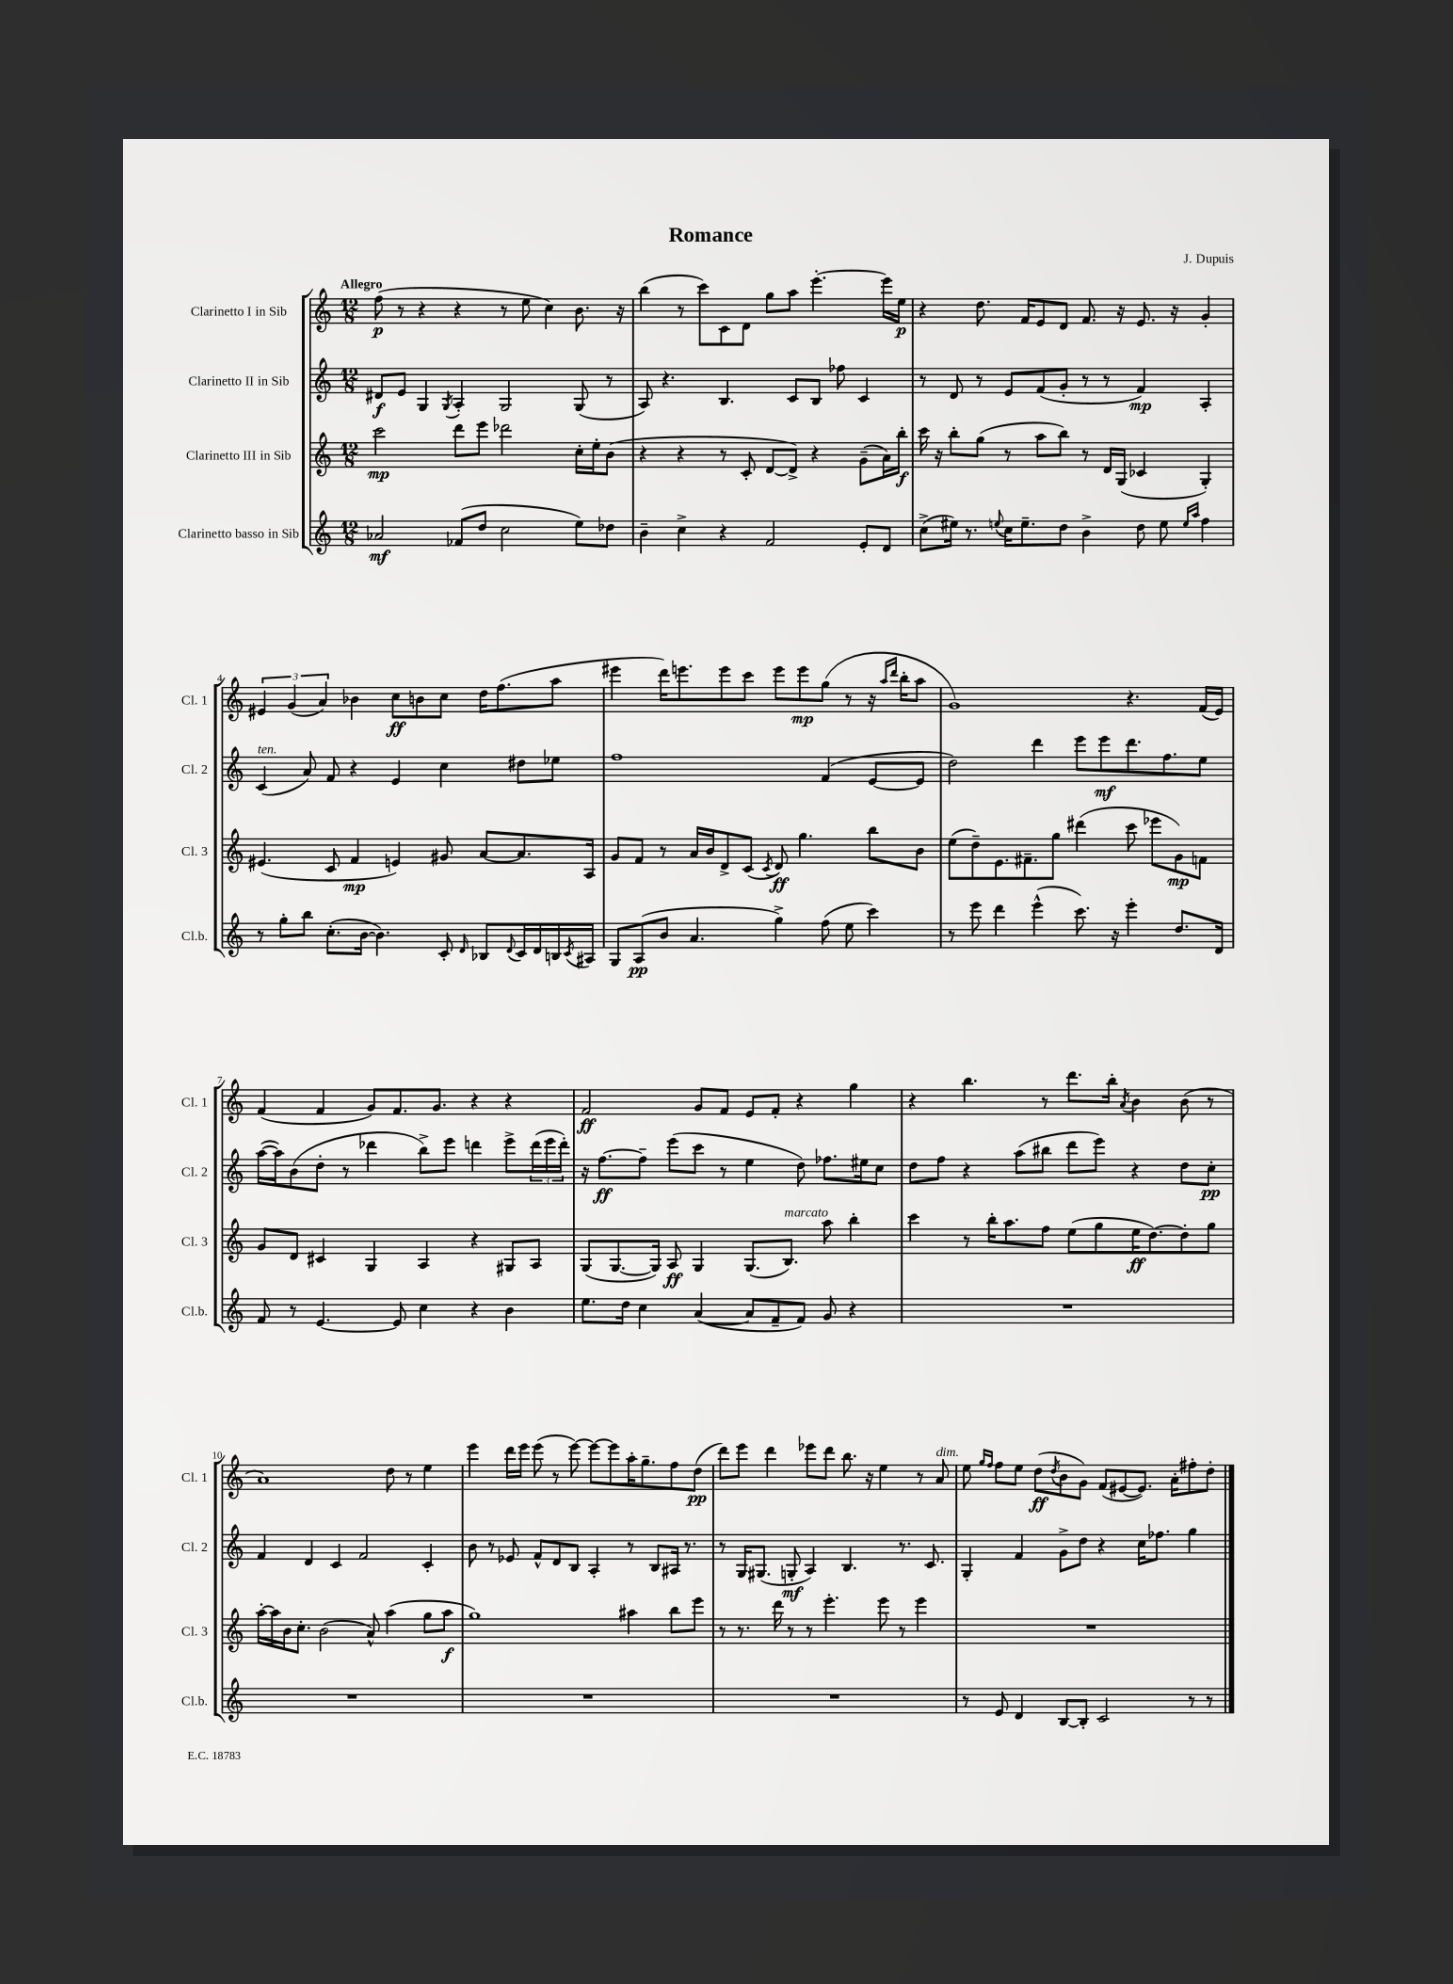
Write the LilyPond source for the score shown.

\header { title = "Romance" composer = "J. Dupuis" }
<<
\new StaffGroup <<
\new Staff = "s0" \with { instrumentName = "Clarinetto I in Sib" shortInstrumentName = "Cl. 1" } {
    \clef treble \key c \major \numericTimeSignature \time 12/8 \tempo "Allegro"
    f''8\p( r8 r4 r4 r8 e''8 c''4) b'8. r16 |
    b''4( r8 c'''8) c'8 d'8 g''8 a''8 e'''4.~-. e'''16 e''16\p |
    r4 d''8. f'16 e'8 d'8 f'8. r16 e'8. r16 g'4-. |
    \tuplet 3/2 { eis'4 g'4( a'4) } bes'4 c''8\ff b'8 c''8 d''16 f''8.( a''8 |
    eis'''4 d'''16) e'''8. e'''8 c'''8 e'''8 e'''8\mp g''8( r8 r16 \grace { a''16 d'''16 } b''16-. a''8 |
    g'1) r4. f'16( e'16) |
    f'4( f'4 g'8) f'8. g'8. r4 r4 |
    f'2\ff g'8 f'8 e'8 f'8-. r4 g''4 |
    r4 b''4. r8 d'''8. b''16-. \acciaccatura { a'8 } b'4 b'8( r8 |
    a'1) d''8 r8 e''4 |
    e'''4 d'''16 e'''16 e'''8( r8 e'''8~) e'''8~ e'''8 a''16-. g''8.-- f''8 d''8\pp( |
    d'''8) e'''8 d'''4 ees'''8 d'''8 b''8. r16 e''4 r8 a'8^\markup { \italic "dim." } |
    e''8 \grace { g''16 f''16 } f''8 e''8 d''8\ff( \acciaccatura { d''8 } b'8 g'8) f'8( eis'8~ eis'8.) a'16-. fis''8-. d''8-. \bar "|." |
}
\new Staff = "s1" \with { instrumentName = "Clarinetto II in Sib" shortInstrumentName = "Cl. 2" } {
    \clef treble \key c \major \numericTimeSignature \time 12/8
    dis'8\f e'8 g4 \acciaccatura { g8 } a4-. g2 g8( r8 |
    a8) r4. b4. c'8 b8 fes''8 c'4 |
    r8 d'8 r8 e'8 f'8( g'8-. r8 r8 f'4\mp) a4-. |
    c'4^\markup { \italic "ten." }( a'8) f'8 r4 e'4 c''4 dis''8 ees''8 |
    f''1 f'4( e'8~ e'8 |
    d''2) d'''4 e'''8 e'''8\mf d'''8. f''8. e''8 |
    a''16~( a''16) b'8( d''8-. r8 des'''4 b''8->) e'''8 d'''4 e'''8-> \tuplet 3/2 { d'''16( e'''16 d'''16-.) } |
    r16 f''8.~\ff f''8-- e'''8( c'''8 r8 e''4 d''8) fes''8. eis''16 c''8 |
    d''8 f''8 r4 a''8( bis''8 d'''8 e'''8) r4 d''8 c''8-.\pp |
    f'4 d'4 c'4 f'2 c'4-. |
    b'8 r8 ees'8 f'8-^ d'8 b8 a4-. r8 b8 ais16 r8. |
    r8 g16 gis8.( g8-.\mf a4) b4. r8. c'8. |
    g4-. f'4 g'8-> d''8 r4 c''16 fes''8. g''4 \bar "|." |
}
\new Staff = "s2" \with { instrumentName = "Clarinetto III in Sib" shortInstrumentName = "Cl. 3" } {
    \clef treble \key c \major \numericTimeSignature \time 12/8
    c'''2\mp d'''8 e'''8 des'''2 c''16-. e''16-. b'8( |
    r4 r4 r8 c'8-. d'8~ d'8->) r4 g'8--( a'16) b''16-.\f |
    c'''16 r16 b''8-. g''8( r8 a''8 b''8) r8 d'16 g16( ces'4 g4-.) |
    eis'4.( c'8 f'4\mp e'4) gis'8 a'8~ a'8. a16 |
    g'8 f'8 r8 a'16 b'16 d'8-> c'8( \acciaccatura { c'8 } d'8\ff) g''4. b''8 b'8 |
    e''8( d''8--) e'8. fis'8.-- g''8 dis'''4( c'''8 ees'''8 g'8\mp) f'8 |
    g'8 d'8 cis'4 g4 a4 r4 gis8 a8 |
    g8( g8.~ g16) a8\ff g4 g8.( b8.^\markup { \italic "marcato" }) a''8 b''4-. |
    c'''4 r8 b''16-. a''8. f''8 e''8( g''8 e''16\ff d''8.~) d''8-. g''8 |
    a''16~-. a''16 b'16 c''8.-. b'2( a'8-^) a''4( g''8 a''8\f |
    g''1) ais''4 b''8 e'''8 |
    r8 r8. d'''16 r8 r8 e'''4.-. e'''8 r8 e'''4 |
    R1. \bar "|." |
}
\new Staff = "s3" \with { instrumentName = "Clarinetto basso in Sib" shortInstrumentName = "Cl.b." } {
    \clef treble \key c \major \numericTimeSignature \time 12/8
    aes'2\mf fes'8( d''8 c''2 e''8) des''8 |
    b'4-- c''4-> r4 f'2 e'8-. d'8 |
    c''8->( eis''16) r8. \appoggiatura { e''8 } c''16 e''8.-- d''8 b'4-> d''8 e''8 \grace { e''16 a''16 } f''4 |
    r8 g''8-. b''8 c''8.-.( b'16~ b'4.) c'8-. \grace { d'16 } bes8 \appoggiatura { d'8 } c'16 d'16 b16 \acciaccatura { c'8 } ais16 |
    g8 a8\pp( b'8 a'4. g''4->) f''8( e''8 c'''4) |
    r8 e'''8 d'''4 e'''4-^( c'''8.) r16 e'''4-. d''8. d'16 |
    f'8 r8 e'4.~ e'8 c''4 r4 b'4 |
    e''8. d''16 c''4 a'4~( a'8 f'8-- f'8) g'8 r4 |
    R1. |
    R1. |
    R1. |
    R1. |
    r8 e'8 d'4 b8~ b8-. c'2 r8 r8 \bar "|." |
}
>>
>>
